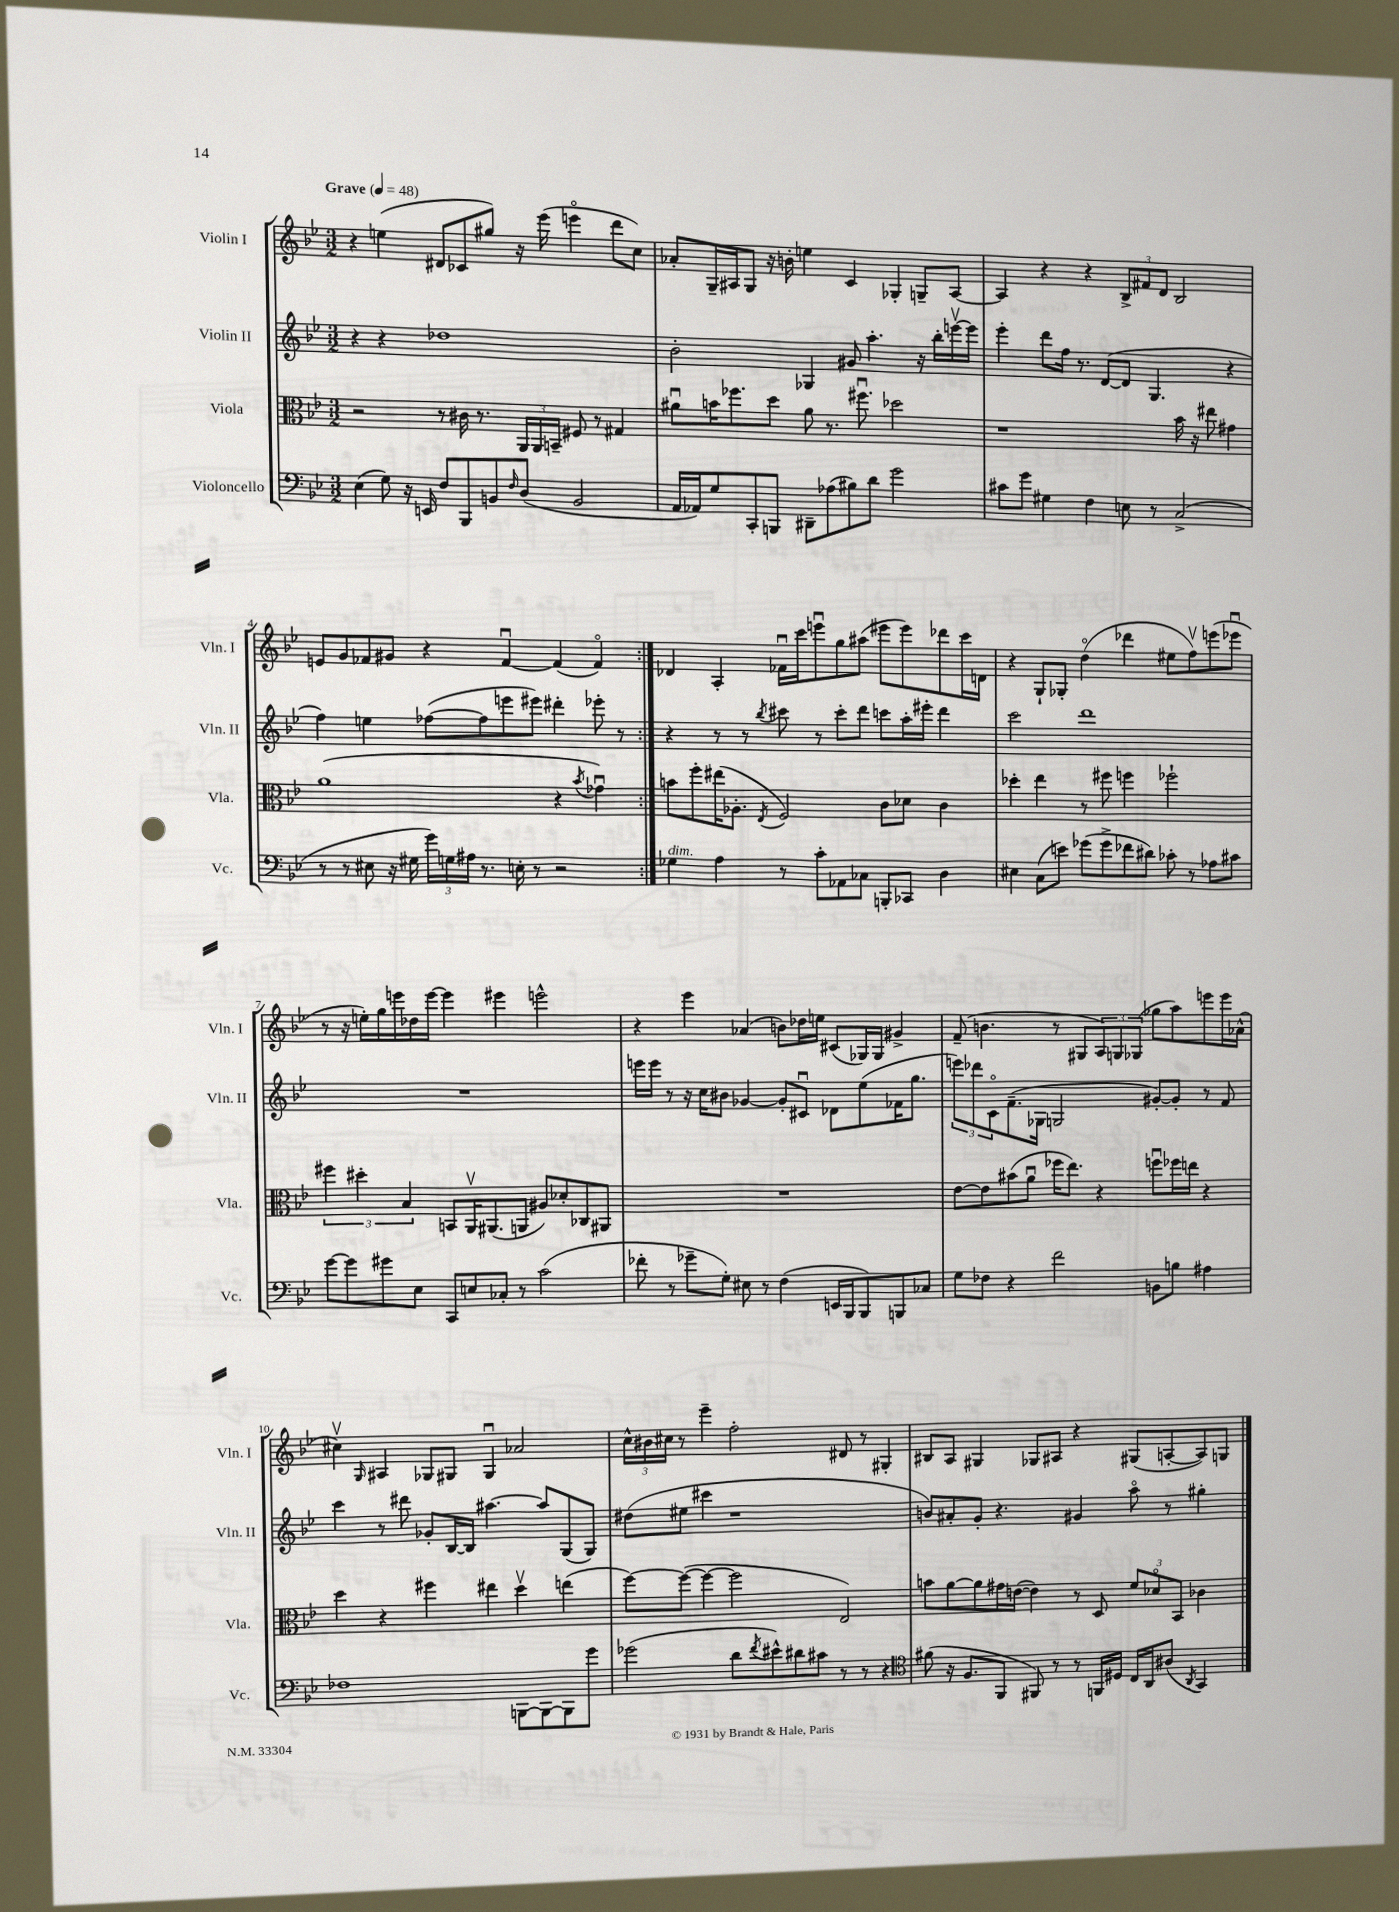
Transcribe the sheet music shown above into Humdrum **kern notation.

**kern	**kern	**kern	**kern
*staff4	*staff3	*staff2	*staff1
*clefF4	*clefC3	*clefG2	*clefG2
*k[b-e-]	*k[b-e-]	*k[b-e-]	*k[b-e-]
*M3/2	*M3/2	*M3/2	*M3/2
*MM48	*MM48	*MM48	*MM48
(4E-\	2r	4r	4r
8G\)	.	4r	(4ee\
16r	.	.	.
16EE/	.	.	.
8F/L	8r	1dd-	8d#/L
8BBB-/	16c#\	.	8c-/
.	8.r	.	.
8BB/	.	.	8gg#/J)
16qqF/	.	.	.
(8D/J	24AA/LL	.	16r
.	24AA/	.	.
.	.	.	(16eee-\
.	24BB~/JJ	.	.
2BB/	8F#/	.	4eeeo\
.	8r	.	.
.	4G#/	.	8ddd\L
.	.	.	8cc\J)
=	=	=	=
16AA/LL	8a#u\L	2b-'\	8a-'/L
16AA-/J)	.	.	.
8G/	16b\K	.	16G~/L
.	8.ff-\	.	16A#/J
8CC'/	.	.	8G/J
8BBB/J	8dd\J	.	16r
.	.	.	16b'\
8DD#~\L	8a#\	4G-/	4ee\
(8A-\	8.r	.	.
8B#\)	.	8g#/	4c/
.	8.ff#u\	.	.
8d\J	.	4.aa'\	.
2g\	2dd-\	.	4G-'/
.	.	16r	8G~/L
.	.	16bb-'\LL	.
.	.	[16eeev\	[8A#/J
.	.	16eee\]JJ	.
=	=	=	=
8c#\L	1r	4eee-'\	4A#/]
8g\J	.	.	.
4G#\	.	8ddd\L	4r
.	.	16ff\Jk	.
.	.	8.r	.
4F\	.	.	4r
.	.	([8d/L	.
8E\	.	8d/]J	12B-^/L
.	.	.	12f#/
8r	.	4.G/	.
.	.	.	12d/J
(2C^/	16b-\	.	2B-/
.	16r	.	.
.	8ee#\	.	.
.	4g#\	4r	.
=	=	=	=
8r	(1a	4ff\)	8e/L
8r	.	.	8g/
8E#\	.	4ee\	8f-/
16r	.	.	8g#/J
16G#\	.	.	.
24g\LL)	.	([8ff-\L	4r
24G\	.	.	.
24A#\JJ	.	.	.
8.r	.	8ff-\]	.
.	.	8eee\	[4f-u/
16E'\	.	.	.
8r	.	8eee#\J)	.
2r	4r	4ddd#'\	(4f-/]
.	8qb-/	.	.
.	4g-u\)	8eee-'\	4f-o/)
.	.	8r	.
=:|!	=:|!	=:|!	=:|!
4G-\	8b\L	4r	4d-/
.	8ff'\	.	.
4A\	(16ee#\K	8r	4A'/
.	8.A-'\J	.	.
.	.	8r	.
.	8qE-/	8qbb-/	.
8r	2F/)	8ccc#\	16f-u\LL
.	.	.	16ccc\J
8c'\L	.	8r	8eeeu\
8AA-\	.	8ccc#'\L	8gg\
8C-\J	.	8ddd\J	(8aa#\J
8BBB'/L	8c\L	8ccc\L	8eee#\L
8CC-/J	8d-\J	16aa'\L	8eee#\)
.	.	16eee#'\JJ	.
4D\	4c\	4ddd\	8ddd-\
.	.	.	16ccc\L
.	.	.	16d\JJ
=	=	=	=
4E#\	4dd-'\	2ccc\	4r
(8C\L	4ee-\	.	8G`/L
8e\J)	.	.	8G-'/J
(8g-\L	8r	1ddd	(4ddo\
8g-^\	8ff#\	.	.
8f-\	4ff\	.	4ddd-\
8d#\J)	.	.	.
8c-'\	2ff-`\	.	8ee#\L
8r	.	.	8ffv\)
8A-\L	.	.	(8eee\
8c#\J	.	.	8eee-u\J
=	=	=	=
[8g\L	6ff#\	1.r	8r
8g\]	.	.	16r
.	6dd#'\	.	.
.	.	.	16ee'\LL)
8g#\	.	.	16gg\
.	.	.	16eee\
.	6B-/	.	.
8E-\J	.	.	16dd-\
.	.	.	[16eee\JJ
8CC/L	8BB/L	.	4eee\]
8E/	16AAv/K	.	.
.	(8.AA#/	.	.
8C-'/J	.	.	4eee#\
8r	8AA/J	.	.
(2c\	8A#/L)	.	2eee^^\
.	8d-'/	.	.
.	8C-/	.	.
.	8AA#/J	.	.
=	=	=	=
8f-'\	1.r	16eee\LL	4r
.	.	16eee\JJ	.
8r	.	8r	.
8g-~\L	.	16r	4eee-\
.	.	16cc\LK	.
8G'\J)	.	8b#\J	.
8E#\	.	[4g-/	(4a-/
8r	.	.	.
(4F\	.	8g-'/]L	8b\L)
.	.	8c#u/J	16dd-\L
.	.	.	16ee\JJ
16EE/LL	.	8d-\L	(8c#/L
16BBB-/J	.	.	.
8BBB-/)	.	(8ee-\	16G-/L)
.	.	.	16G-/JJ
8BBB/	.	16f-\K	4g#^/
.	.	8.gg\J	.
8C-/J	.	.	.
=	=	=	=
8G\L	[8e-\L	12eee\L)	(8f~/
.	.	12ddd-\	.
8F-\J	8e-\]	.	4.b\
.	.	12co\	.
4r	(8b#\	(8.f~\	.
.	8au\J	.	.
.	.	16G-\Jk	.
2f\	16ff-\LK	2G/	8r
.	8.ee-\J)	.	.
.	.	.	8G#/L
.	4r	.	12A/)
.	.	.	12G/
.	.	.	(12G-/J
8BB\L	8ffu\L	[8g#'/L)	8gg-\L
8B\J	16ff-\L	8g#'/]J	8aa\)
.	16ee\JJ	.	.
4A#\	4r	8r	8eee\
.	.	8f/	16eee\L
.	.	.	(16a-^^\JJ
=	=	=	=
1F-	4dd\	4ccc\	4cc#v\)
.	.	.	16qqG/
.	4r	8r	4A#/
.	.	8ddd#\	.
.	4ff#\	8g-'/L	8G-/L
.	.	[16B-/L	8G#/J
.	.	16B-/]JJ	.
.	4ee#\	[4.aa#\	4G#u/
[8BBB\L	4ddv\	.	2a-/
8BBB\_	.	8aa#/]L	.
8BBB\]	(4ee\	(8G/	.
8g\J	.	8G/J)	.
=	=	=	=
(2g-\	[8ff\L)	(8dd#\L	24cc^^\LL
.	.	.	24b#\
.	.	.	24cc#\JJ
.	(8ff\_J	8ee#\J	8r
.	4ff\_	4ccc#\	4eee-~\
8d\L	2ff\]	1r	2ff'\
8qf/	.	.	.
8e#^^\)	.	.	.
8d#\	.	.	.
8c#\J	.	.	.
8r	2E-/)	.	8d#/
8r	.	.	8r
4r	.	.	4G#'/
=	=	=	=
*clefC4	*	*	*
(8f#\	8b\L	8b/L)	8B#/L
16r	[8a\	8a#'/	8A/J
8.F/L	.	.	.
.	8a\]	8g'/J	4G#/
8FF/J	16g#\L	4.r	.
.	([16e\JJ	.	.
8FF#/)	4e\])	.	8G-/L
8r	.	.	8A#/J
8r	8r	4g#/	4r
16FF/LL	8D/	.	.
16D#/JJ	.	.	.
16C/LL	12f/L	8aao\	(8G#/L
16AA/J	.	.	.
.	12d-o/	.	.
(8A#/J	.	8r	[8A'/
.	12BB-/J	.	.
8qAA/	.	.	.
4GG/)	4c-\	4gg#'\	8A/])
.	.	.	8G/J
==	==	==	==
*-	*-	*-	*-
